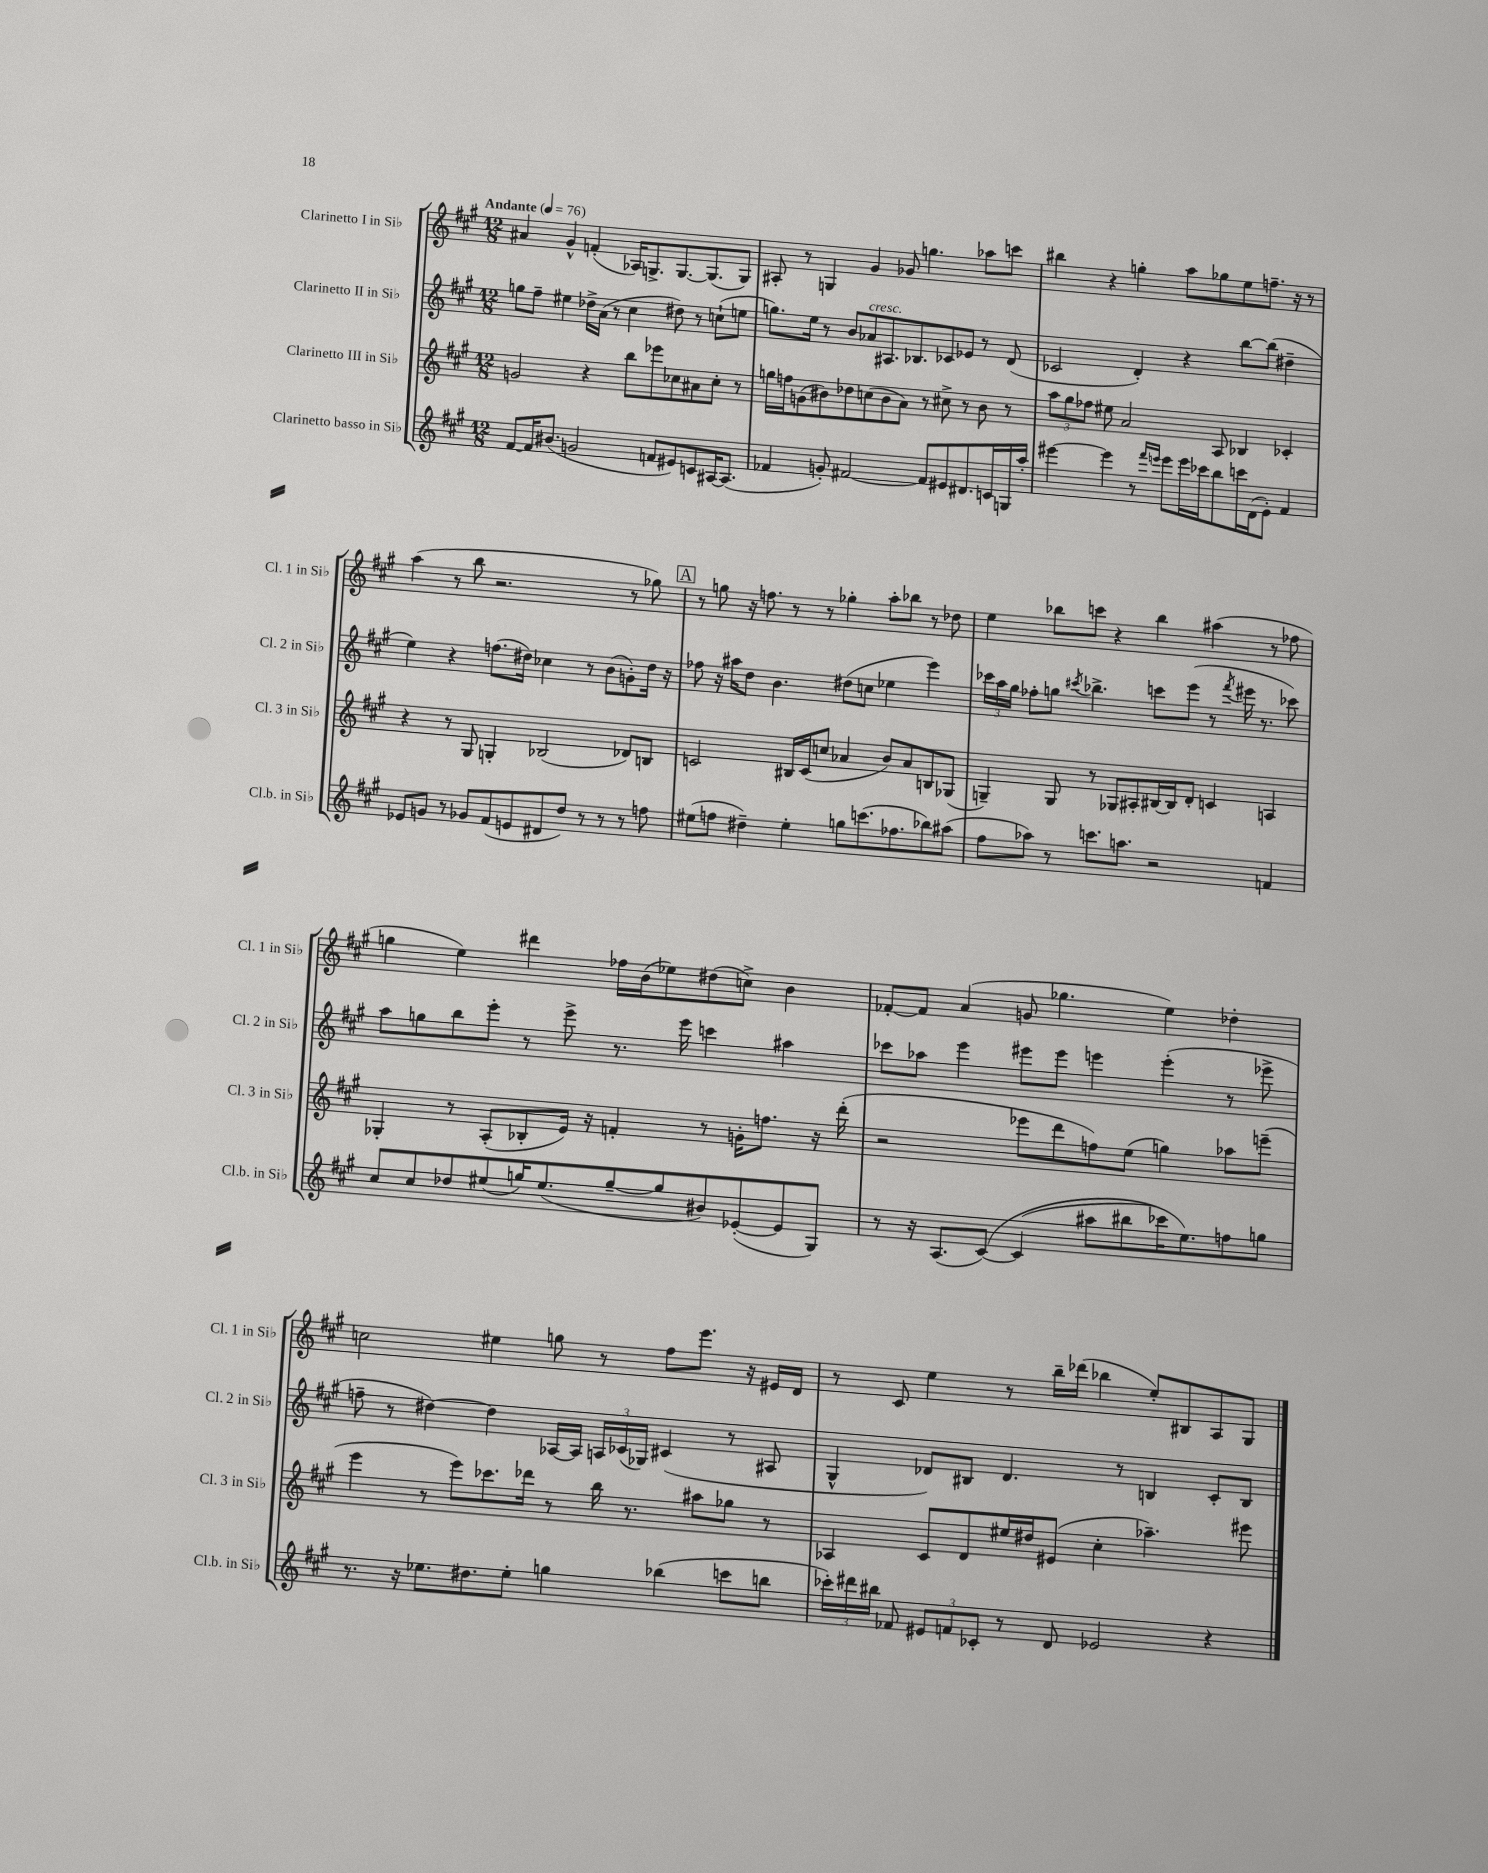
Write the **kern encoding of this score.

**kern	**kern	**kern	**kern
*part4	*part3	*part2	*part1
*staff4	*staff3	*staff2	*staff1
*I"Clarinetto basso in Si♭	*I"Clarinetto III in Si♭	*I"Clarinetto II in Si♭	*I"Clarinetto I in Si♭
*I'Cl.b. in Si♭	*I'Cl. 3 in Si♭	*I'Cl. 2 in Si♭	*I'Cl. 1 in Si♭
*clefG2	*clefG2	*clefG2	*clefG2
*k[f#c#g#]	*k[f#c#g#]	*k[f#c#g#]	*k[f#c#g#]
*M12/8	*M12/8	*M12/8	*M12/8
*MM76	*MM76	*MM76	*MM76
=1	=1	=1	=1
!	!	!	!LO:TX:a:B:t=Andante
[8f#/L	2gn/	8ggn\L	4a#X/
16f#/K]	.	8ff#~\J	.
(8.b#X/J	.	.	.
.	.	4ee#X\	4g#^^/
2gn/	.	.	.
.	4r	16dd-X^\LL	(4fn'/
.	.	(16a\JJ	.
.	.	8r	.
.	8bb\L	4cc#\	16A-X/KL)
.	.	.	8.Gn^/
8fn/L	8eee-X\	.	.
8e#X/)	8cc-X\	8dd#X\)	[8.G/
8cn/	8a#X\	8r	.
.	.	.	(8.G/]
[16A#X/K	8cc-'\J	(8ccn`\L	.
(8.A#/J]	.	.	.
.	8r	8een\J	8G/J)
=2	=2	=2	=2
4f-X/	16ggn\LL	8.ggn\L)	8A#X'/
.	16ffn\J	.	.
.	(8gn\	.	8r
.	.	16ee\Jk	.
8gn'/)	8b#X\)	8r	4Gn/
[2f#X/	8dd-X\	8b/L	.
!	!	!LO:TX:a:i:t=cresc.	!
.	(8ccn\	8a-X/	4g#/
.	8b#\	8.A#X/	.
.	8a\J)	.	8g-X/
.	.	8.B-X/	.
8f#/L]	8r	.	4.ggn\
8e#X/	8cc#X^\	8c-X/	.
8.d#X/	8r	8e-X/J	.
.	8b#\	8r	8aa-X\L
16cn/L	.	.	.
16Gn/	8r	(8d/	8cccn\J
16aa'/JJ	.	.	.
=3	=3	=3	=3
[4eee#X\	12aa\L	2c-X/	4bb#X\
.	12gg#\	.	.
.	12ff-X\J	.	.
4eee#\]	8ee#X\	.	4r
.	2a/	.	.
8r	.	4d'/)	4ggn'\
16qqfff#/LL	.	.	.
16qqeeen/JJ	.	.	.
8eee\L	.	.	.
16eee\L	.	4r	8aa\L
16ccc-X\J	.	.	.
8bb\	8A/	.	8gg-X\
16cccn\L	4B-X/	[8bb\L	8ee\
(16d\J	.	.	.
8e'\J)	.	(8bb\J]	8.ffn~\J
4f#/	4c-X'/	4dd#X~\	.
.	.	.	16r
.	.	.	8r
!!LO:LB:g=z
=4	=4	=4	=4
8e-X/L	4r	4ee\)	(4aa\
8gn/J	.	.	.
8r	8r	4r	8r
8g-X/L	8G#/	.	8bb\
(8f#/	4Gn'/	(8.ffn\L	2.r
8en/	.	.	.
.	.	16dd#X\Jk)	.
8d#X/	(2B-X/	4cc-X\	.
8dd/J)	.	.	.
8r	.	8r	.
8r	.	(8b\L	.
8r	8d-X/L)	8gn'\)	8r
8ffn\	8Bn/J	16dd#\Jk	8gg-X\)
.	.	16r	.
!!LO:REH:place=s1:t=A
=5	=5	=5	=5
(8ee#X\L	2cn/	8ff-X\	8r
8ffn\J	.	16r	8ggn\
.	.	16aa#X\KL	.
4dd#X~\)	.	8dd\J	16r
.	.	.	8.ffn\
.	.	4.b\	.
4ee#'\	16B#X/LL	.	8r
.	(16c/J	.	.
.	8ccn/J	.	8r
8ggn\L	4a-X/	(8dd#X\L	4gg-X'\
(8.cccn\	.	8ccn\J	.
.	8b/L)	4ee-X\	8aa'\L
8.ff-X\	.	.	.
.	8a-/	.	8bb-X\J
8bb-X\)	8Bn/	4eee\)	8r
(8aa#X\J	(8G-X/J	.	8dd-X\
=6	=6	=6	=6
8ff#\L	4Gn~/)	24ccc-X\LL	4ee\
.	.	24aa\	.
.	.	24gg#\JJ	.
8aa-X\J)	.	8ff-X'\L	.
8r	8G/	8ggn\J	8bb-X\L
.	.	8qccc#X/	.
8.cccn\L	8r	4.bb-X^\	8cccn\J
.	8G-X/L	.	4r
8.aan\J	.	.	.
.	8A#X'/	.	.
2r	[16B#X/L	8cccn\L	4bb-\
.	16B#/J]	.	.
.	8d'/J	(8eee\J	.
.	4cn/	8r	(4aa#X\
.	.	8qfff#/	.
.	.	16eee#X\	.
.	.	8.r	.
4fn/	4An/	.	8r
.	.	8ccc-X\)	8ff-X\
!!LO:LB:g=z
=7	=7	=7	=7
8cc#/L	4G-X'/	8aa\L	4ggn\
8cc#/	.	8ggn\	.
8dd-X/	8r	8bb\	4ee\)
(8ee#X/	(8A'/L	8eee'\J	.
16ggn/K)	8B-X'/	8r	4ddd#X\
(8.ee#/	.	.	.
.	16e/Jk)	8eee^\	.
.	16r	.	.
[8gg~/	4fn'/	8.r	16ff-X\LL
.	.	.	(16b\J
8gg/]	.	.	8ee-X\)
.	.	16eee\	.
8b#X/)	8r	4cccn\	(8dd#X\
([8e-X'/	16gn'\KL	.	8ccn^\J)
.	8.ffn\J	.	.
8e-/]	.	4aa#X\	4b\
8G#/J)	16r	.	.
.	(16ddd'\	.	.
=8	=8	=8	=8
8r	2r	8ccc-X\L	[8f-X'/L
16r	.	8aa-X\J	8f-/J]
(8.A/L	.	.	.
.	.	4eee\	(4a/
([8c#/J)	.	.	.
(4c#/]	8eee-X\L	8eee#X\L	8gn/
.	8ddd\	8eee#\J	4.gg-X\
8aa#X\L	8ffn\)	4eeen\	.
8bb#X\	(8ee\J	.	.
16ccc-X\K)	4ggn\)	(4eee'\	4ee\)
8.ee\)	.	.	.
8ffn\	8aa-X\L	8r	4dd-X'\
8ggn\J	(8eeen~\J	8eee-X^\	.
!!LO:LB:g=z
=9	=9	=9	=9
8.r	4eee\	8ffn~\	2ccn\
.	.	8r	.
16r	.	.	.
8.ee-X\L	8r	[4dd#X\)	.
.	8eee\L)	.	.
8.dd#X\	.	.	.
.	8.ccc-X\	4dd#\]	4ee#X\
8ee-'\J	.	.	.
.	16ddd-X\Jk	.	.
4ggn\	8r	[16A-X/LL	8ggn\
.	.	16A-/JJ]	.
.	16bb\	24An/LL	8r
.	.	(24c-X/	.
.	8.r	.	.
.	.	24G-X/JJ)	.
(4bb-X\	.	(4c#X/	8ff#\L
.	8aa#X\L	.	8.eee\J
8cccn\L	8gg-X\J	8r	.
.	.	.	16r
8bbn\J	8r	8A#X/	16e#X/LL
.	.	.	16d/JJ
=10	=10	=10	=10
24ccc-X'\LL)	4A-X/	4G#^^/	8r
24ddd#X\	.	.	.
24bb#X\JJ	.	.	.
8f-X/	.	.	8c#/
12e#X/L	8c#/L	8d-X/L)	4ee\
12fn/	.	.	.
.	8d/	8B#X/J	.
12c-X'/J	.	.	.
8r	16ee#X/L	4.d-/	8r
.	16dd#X/J	.	.
8d/	(8e#X/J	.	16bb~\LL
.	.	.	(16ddd-X\JJ
2e-X/	4cc#'\	.	4bb-X\
.	.	8r	.
.	4.aa-X~\)	4Bn/	8ee'/L)
.	.	.	8B#X/
4r	.	8c#'/L	8A/
.	8eee#X\	8B/J	8G#/J
==	==	==	==
*-	*-	*-	*-
